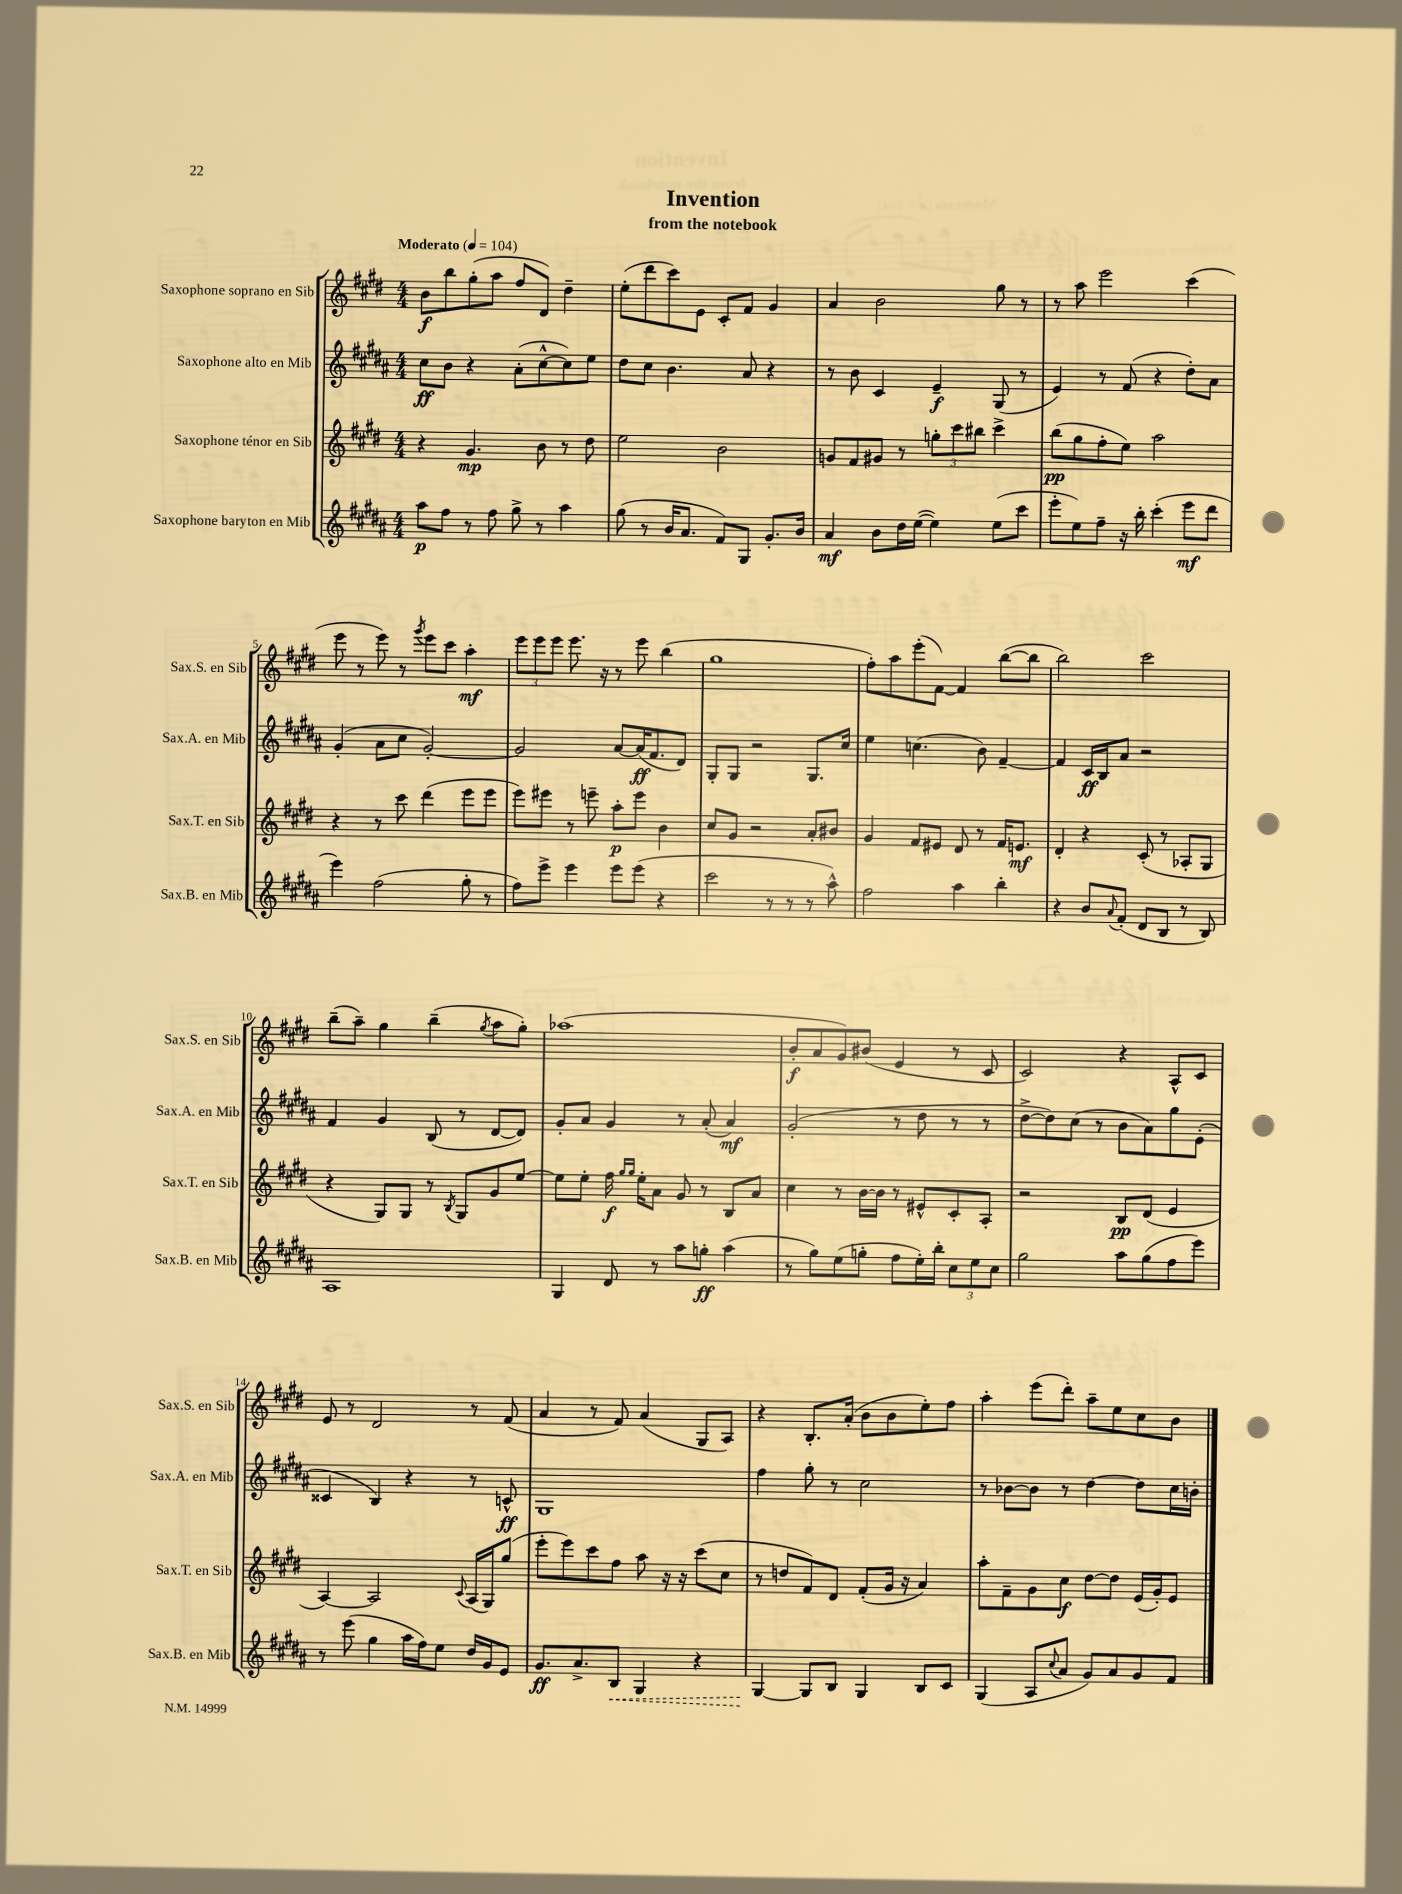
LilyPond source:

\header { title = "Invention" subtitle = "from the notebook" }
<<
\new StaffGroup <<
\new Staff = "s0" \with { instrumentName = "Saxophone soprano en Sib" shortInstrumentName = "Sax.S. en Sib" } {
    \clef treble \key e \major \numericTimeSignature \time 4/4 \tempo "Moderato" 4 = 104
    b'8\f b''8 gis''8-.( a''8 fis''8 dis'8) dis''4-- |
    e''8-.( dis'''8 cis'''8) e'8 cis'8-. fis'8 gis'4 |
    a'4 b'2 gis''8 r8 |
    r8 a''8 e'''2 cis'''4( |
    e'''8 r8 e'''8) r8 \acciaccatura { gis'''8 } e'''8 cis'''8 a''4-.\mf |
    \tuplet 3/2 { e'''8 e'''8 e'''8 } e'''8. r16 r8 e'''8 b''4( |
    gis''1 |
    fis''8-.) a''8 e'''8-.( fis'8~) fis'4 b''8~( b''8 |
    b''2) cis'''2 |
    b''8--( a''8--) gis''4 b''4--( \acciaccatura { gis''8 } a''8 gis''8-.) |
    aes''1( |
    b'8-.\f a'8 gis'8) bis'8( e'4 r8 cis'8 |
    cis'2) r4 a8-^ cis'8 |
    e'8 r8 dis'2 r8 fis'8( |
    a'4 r8 fis'8) a'4( gis8 a8) |
    r4 b8.-. a'16-.( b'8 b'8 e''8-.) fis''8 |
    a''4-. e'''8( dis'''8-.) a''8-- e''8 cis''8 b'8 \bar "|." |
}
\new Staff = "s1" \with { instrumentName = "Saxophone alto en Mib" shortInstrumentName = "Sax.A. en Mib" } {
    \clef treble \key b \major \numericTimeSignature \time 4/4
    cis''8\ff b'8 r4 ais'8-.( cis''8~-^ cis''8) e''8 |
    dis''8 cis''8 b'4. ais'8 r4 |
    r8 b'8 cis'4 e'4--\f gis8( r8 |
    e'4) r8 fis'8( r4 dis''8-.) ais'8 |
    gis'4-.( ais'8 cis''8 gis'2~-.) |
    gis'2 ais'8~ ais'16\ff( fis'8. dis'8) |
    gis8-. gis8 r2 gis8. cis''16 |
    e''4 c''4.( b'8) fis'4~-- |
    fis'4 cis'16\ff b16 ais'8 r2 |
    fis'4 gis'4 b8( r8 dis'8~ dis'8) |
    gis'8-. ais'8 gis'4 r8 ais'8-.( ais'4\mf) |
    gis'2-.( r8 dis''8 r8 r8 |
    dis''8~-> dis''8) cis''8( r8 b'8 ais'8) gis''8 e'8-.( |
    cisis'4 b4) r4 r8 c'8-^\ff |
    gis1 |
    fis''4 gis''8-. r8 cis''2 |
    r8 bes'8~ bes'8 r8 dis''4~ dis''8 cis''16 b'16-. \bar "|." |
}
\new Staff = "s2" \with { instrumentName = "Saxophone ténor en Sib" shortInstrumentName = "Sax.T. en Sib" } {
    \clef treble \key e \major \numericTimeSignature \time 4/4
    r4 gis'4.\mp b'8 r8 dis''8 |
    e''2 b'2 |
    g'8 fis'8 gis'8 r8 \tuplet 3/2 { g''8-. cis'''8 bis''8 } cis'''4-> |
    b''8\pp( gis''8 fis''8-. e''8) a''2 |
    r4 r8 cis'''8 dis'''4( e'''8 e'''8 |
    e'''8) eis'''8 r8 e'''8-- a''8-.\p e'''8 b'4 |
    cis''8 gis'8 r2 a'8-. bis'8 |
    gis'4 fis'8 eis'8 dis'8 r8 fis'16 e'8.\mf |
    dis'4-. r4 cis'8-.( r8 aes8-. gis8 |
    r4 gis8) gis8 r8 \acciaccatura { b8 } gis8 gis'8 e''8~ |
    e''8 e''8-. fis''16\f \grace { gis''16 gis''16 } e''16-. a'8 gis'8 r8 b8 a'8 |
    cis''4 r8 b'16~ b'16 r8 eis'8-^ cis'8-. a8-. |
    r2 b8\pp dis'8( e'4 |
    a4~) a2 \appoggiatura { cis'8 } a16( gis16) gis''8( |
    e'''8-. e'''8) cis'''8 fis''8 a''8 r16 r16 cis'''8( cis''8 |
    r8 d''8 fis'8) dis'8 fis'8-.( gis'16 r16 a'4) |
    a''8-. fis'8-- gis'8 cis''8\f dis''8~ dis''8 e'16( gis'16-.) e'8 \bar "|." |
}
\new Staff = "s3" \with { instrumentName = "Saxophone baryton en Mib" shortInstrumentName = "Sax.B. en Mib" } {
    \clef treble \key b \major \numericTimeSignature \time 4/4
    ais''8\p fis''8 r8 fis''8 gis''8-> r8 ais''4 |
    gis''8( r8 b'16 ais'8. fis'8) gis8 gis'8.-. b'16 |
    ais'4\mf b'8 dis''16 e''16~( e''4) e''8( cis'''8 |
    e'''8-. e''8) fis''8-- r16 b''16-. cis'''4-.( e'''8\mf dis'''8 |
    e'''4) fis''2( gis''8-. r8 |
    fis''8) e'''8-> e'''4 e'''8 e'''8( r4 |
    cis'''2 r8 r8 r8 ais''8-^) |
    fis''2 ais''4 b''4-. |
    r4 b'8 \appoggiatura { ais'8 } fis'8-.( dis'8 b8 r8 b8) |
    ais1 |
    gis4 dis'8 r8 ais''8 g''8-.\ff ais''4( |
    r8 gis''8) e''8( g''8-. fis''8 e''16-.) b''16-. \tuplet 3/2 { cis''8 e''8 cis''8 } |
    gis''2 ais''8 gis''8( fis''8 e'''8) |
    r8 e'''8( gis''4 ais''16 fis''16) e''8 dis''16 gis'16 e'8 |
    gis'8.\ff ais'8.-> \once \override Hairpin.style = #'dashed-line b8\< gis4 r4 |
    gis4~\! gis8 b8 gis4 b8 cis'8 |
    gis4( ais8 \appoggiatura { cis''8 } ais'8 gis'8) ais'8 gis'8 fis'8 \bar "|." |
}
>>
>>
